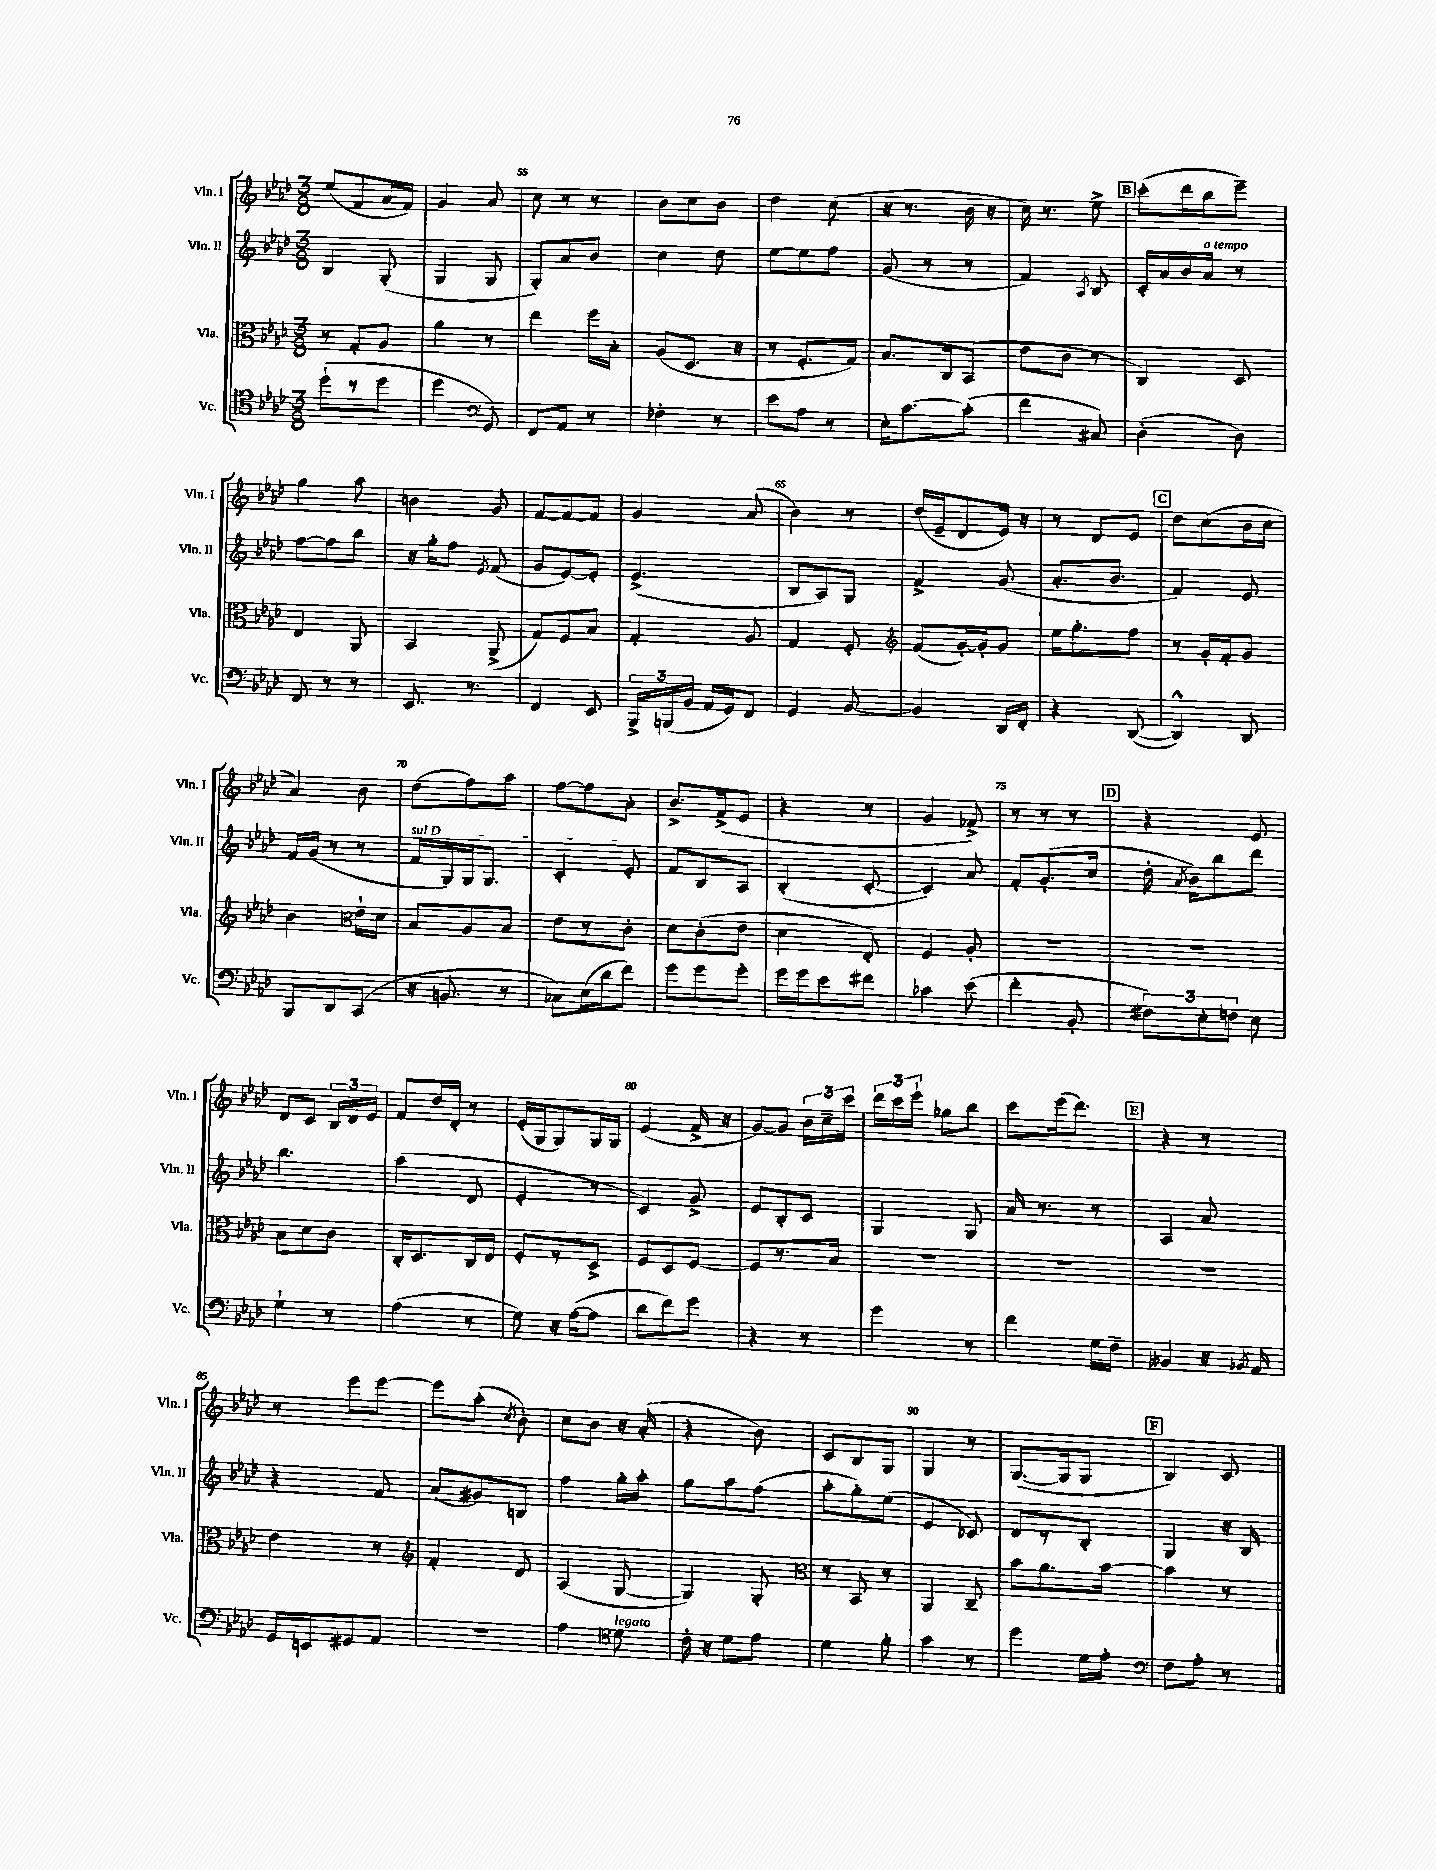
<<
\new StaffGroup <<
\new Staff = "s0" \with { instrumentName = "Vln. I" shortInstrumentName = "Vln. I" } {
    \clef treble \key aes \major \numericTimeSignature \time 3/8
    \autoBeamOff ees''8[( f'8 aes'16 f'16]) |
    g'4 aes'8 |
    c''8 r8 r8 |
    bes'8[ c''8 bes'8] |
    des''4 c''8( |
    r16 r8. bes'16 r16 |
    c''16) r8. ees''8-> |
    \mark \markup { \box "B" } c'''8[-.( des'''16 bes''16 ees'''8]--) |
    g''4 aes''8 |
    b'4 g'8 |
    f'8[~ f'8~ f'8] |
    g'4 aes'8( |
    bes'4) r8 |
    des''16[( ees'16-- des'8 ees'16]) r16 |
    r8 des'8[ ees'8] |
    \mark \markup { \box "C" } des''8[ c''8( bes'16 c''16] |
    aes'4) bes'8 |
    des''8[( f''8) aes''8] |
    f''8[~ f''8 aes'8]-. |
    bes'8.[-> f'16->( ees'8] |
    r4 r8 |
    g'4 fes'8->) |
    r8 r8 r8 |
    \mark \markup { \box "D" } r4 ees'8 |
    des'8[ c'8] \tuplet 3/2 { bes16[ des'16 ees'16] } |
    f'8[ des''16 des'16]-. r8 |
    ees'16[-.( g16 g8) g16 g16] |
    ees'4( f'16-> r16 |
    g'8[~) g'8] \tuplet 3/2 { bes'16[ c''16-- c'''16] } |
    \tuplet 3/2 { des'''16[ c'''16 ees'''16]-! } ges''8[ bes''8] |
    c'''8[ ees'''16( des'''8.]) |
    \mark \markup { \box "E" } r4 r8 |
    r8 ees'''8[ ees'''8]~ |
    ees'''8[ aes''8]-.( \acciaccatura { c''8 } bes'8-.) |
    c''8[ bes'8] r16 aes'16-.( |
    r4 bes'8) |
    c'8[ bes8 g8] |
    g4 r8 |
    g8.[~( g16 g8] |
    \mark \markup { \box "F" } bes4) c'8 \bar "|." |
}
\new Staff = "s1" \with { instrumentName = "Vln. II" shortInstrumentName = "Vln. II" } {
    \clef treble \key aes \major \numericTimeSignature \time 3/8
    \autoBeamOff bes4 g8-.( |
    g4 g8 |
    g8[-.) aes'8 bes'8] |
    c''4 des''8 |
    ees''8[~ ees''8 f''8] |
    g'8( r8 r8 |
    f'4) \acciaccatura { aes8 } bes8 |
    \mark \markup { \box "B" } c'16[-. aes'16 bes'16 aes'16]^\markup { \italic "a tempo" } r8 |
    f''8[~ f''8 bes''8] |
    r16 g''16[-. f''8] \acciaccatura { ees'8 } f'8( |
    g'8[ ees'8~) ees'8]-. |
    ees'4.->( |
    bes8[ aes8) g8] |
    f'4-> g'8( |
    aes'8.[-. bes'8.] |
    \mark \markup { \box "C" } f'4) ees'8 |
    f'16[ g'16]( r8 r8 |
    \once \override TextSpanner.bound-details.left.text = \markup { \italic "sul D" } f'16[\startTextSpan g16) g16 g8.] |
    c'4-. ees'8-.\stopTextSpan |
    f'8[ bes8 aes8] |
    bes4-.( c'8~-. |
    c'4) aes'8 |
    f'8[-. g'8.-.( c''16] |
    \mark \markup { \box "D" } des''16-. \acciaccatura { aes'8 } bes'16[) bes''8 des'''8] |
    bes''4. |
    aes''4( des'8 |
    ees'4-. r8 |
    c'4) g'8-> |
    ees'8[ bes8-. c'8] |
    g4 g8 |
    aes'16 r8. r8 |
    \mark \markup { \box "E" } aes4 aes'8 |
    r4 f'8 |
    aes'8[( gis'8) b8] |
    f''4 g''16[-. aes''16]-. |
    g''8[ aes''8 f''8]( |
    aes''8[-. g''8-.) ees''8]( |
    ees'4 ces'8) |
    des'8[ r8 bes8]-. |
    \mark \markup { \box "F" } g4 r16 bes16 \bar "|." |
}
\new Staff = "s2" \with { instrumentName = "Vla." shortInstrumentName = "Vla." } {
    \clef alto \key aes \major \numericTimeSignature \time 3/8
    \autoBeamOff r8 g8[-. aes8] |
    aes'4 r8 |
    ees''4 f''16[ bes16]-. |
    aes8[( des8.] r16 |
    r8 f8.[-. g16]) |
    bes8.[ c16 bes,8]( |
    ees'8[ c'8] r8 |
    \mark \markup { \box "B" } c4) des8 |
    ees4 aes,8 |
    bes,4 aes,8->( |
    g8[) f8 bes8] |
    g4-. aes8 |
    g4 f8-. |
    \clef treble f'8[( g'16~-.) g'16-. g'8] |
    ees''16[ g''8.-. f''8] |
    \mark \markup { \box "C" } r8 g'16[-. f'16-. g'8] |
    bes'4 \clef alto ees'16[-! des'16] |
    bes8[ aes8 bes8] |
    ees'8[ r8 c'8]-. |
    des'8[ c'8-.( ees'8] |
    des'4 ees8-.) |
    f4 aes8-. |
    R4. |
    \mark \markup { \box "D" } r4. |
    bes8[ des'8 c'8] |
    c16[-. des8. c16 ees16] |
    f8[-. r8 des8]-> |
    f8[ des8 f8]~ |
    f8[ r8. bes16] |
    R4. |
    R4. |
    \mark \markup { \box "E" } R4. |
    ees'4 r8 |
    \clef treble f'4-. des'8 |
    aes4( g8~ |
    g4) g8-. |
    \clef alto r8 bes,8 r8 |
    aes,4 c8-- |
    bes'8[ aes'8. bes'16]~ |
    \mark \markup { \box "F" } bes'4 r8 \bar "|." |
}
\new Staff = "s3" \with { instrumentName = "Vc." shortInstrumentName = "Vc." } {
    \clef tenor \key aes \major \numericTimeSignature \time 3/8
    \autoBeamOff des''8[-!( r8 des''8] |
    des''4 \clef bass g,8) |
    f,8[ aes,8] r8 |
    fes4-. r8 |
    ees'8[ aes8] r8 |
    ees16[-. c'8.~ c'8]-.( |
    f'4 cis8) |
    \mark \markup { \box "B" } des4-.( des8) |
    f,8 r8 r8 |
    ees,8. r8. |
    f,4 ees,8 |
    \tuplet 3/2 { bes,,16[-> b,,16( bes,16] } aes,16[ g,16) f,8] |
    g,4 bes,8~ |
    bes,4 des,16[ f,16]-. |
    r4 des,8~( |
    \mark \markup { \box "C" } des,4-^) des,8 |
    bes,,8[ des,8 c,8]( |
    r16 b,8. r8 |
    ces8[) ees16( des'16 f'8]) |
    g'8[ g'8 g'8]-. |
    g'16[ g'16 ees'8 fis'8] |
    ces'4 ees'8( |
    f'4-. bes,8-. |
    \mark \markup { \box "D" } \tuplet 3/2 { fis8[) ees8-. f8] } ees8 |
    g4-! r8 |
    aes4( r8 |
    g8) r16 aes16[~( aes8] |
    des'8[ f'8) g'8] |
    r4 r8 |
    g'4 r8 |
    f'4 g16[ f16]-- |
    \mark \markup { \box "E" } beses,4 r16 \acciaccatura { bes,8 } aes,16 |
    g,16[ e,16 gis,8 aes,8] |
    r4. |
    aes4 \clef tenor des'8^\markup { \italic "legato" } |
    c'16-. r16 des'8[ ees'8] |
    des'4 f'8-. |
    g'4 r8 |
    des''4 des'16[ ees'16]-. |
    \mark \markup { \box "F" } \clef bass f8[ aes8]-. r8 \bar "|." |
}
>>
>>
\layout { \context { \Score currentBarNumber = #53 \override BarNumber.break-visibility = ##(#f #t #t) barNumberVisibility = #(every-nth-bar-number-visible 5) } }
